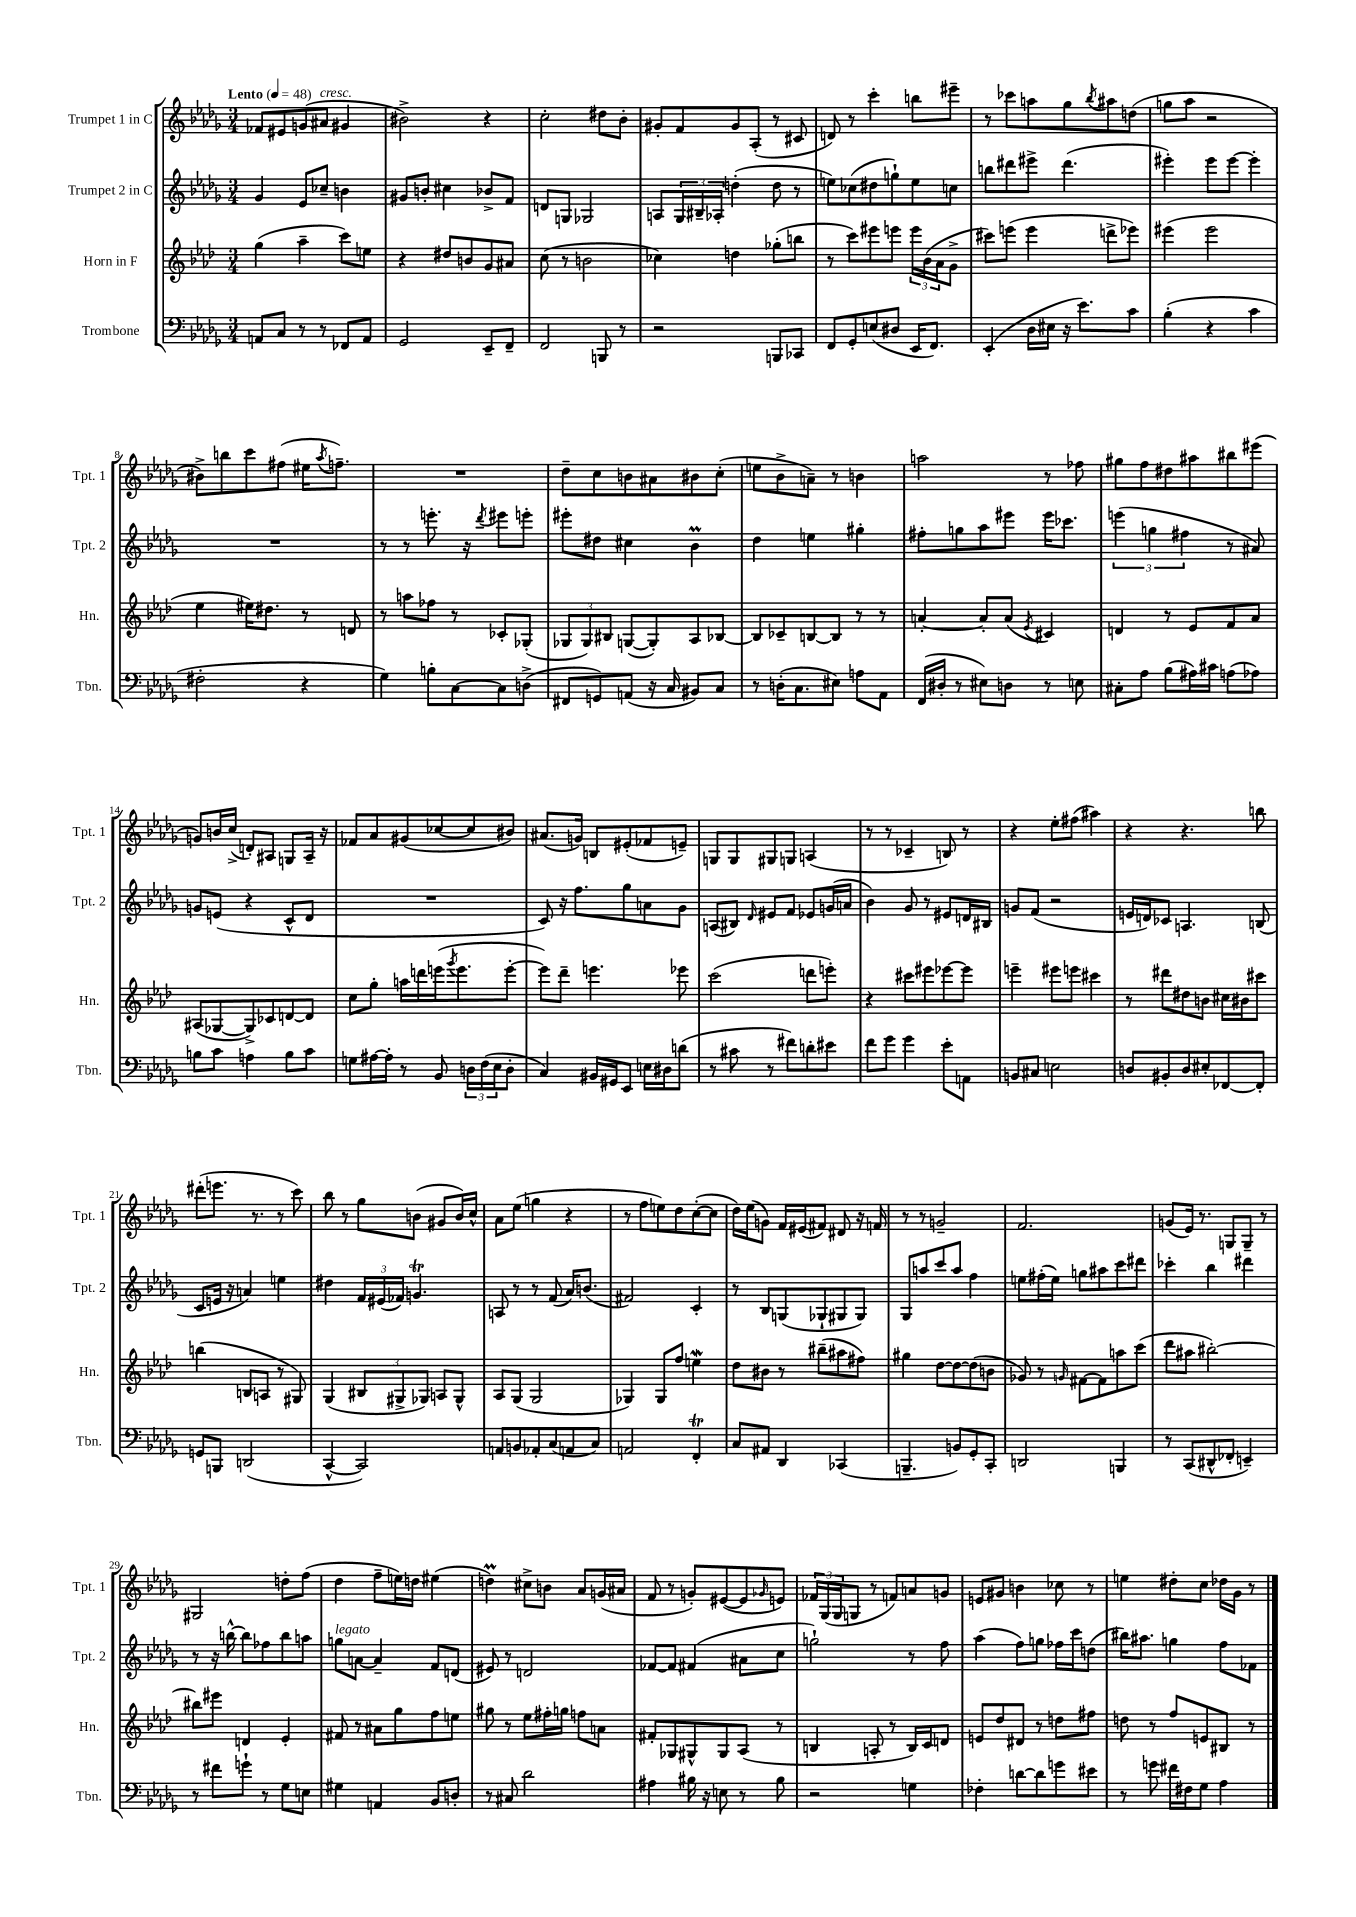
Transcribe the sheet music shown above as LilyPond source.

<<
\new StaffGroup <<
\new Staff = "s0" \with { instrumentName = "Trumpet 1 in C" shortInstrumentName = "Tpt. 1" } {
    \clef treble \key des \major \numericTimeSignature \time 3/4 \tempo "Lento" 4 = 48
    fes'8 eis'8 g'8( ais'8^\markup { \italic "cresc." } gis'4 |
    bis'2->) r4 |
    c''2-. dis''8 bes'8-. |
    gis'8-. f'8 gis'8 aes8-.( r8 cis'8 |
    d'8) r8 c'''4-. b''8 eis'''8-- |
    r8 ces'''8 a''8 ges''8 \acciaccatura { bes''8 } ais''8 d''8( |
    g''8 aes''8 r2 |
    bis'8->) b''8 c'''8 fis''8( eis''16 \acciaccatura { aes''8 } f''8.--) |
    R2. |
    des''8-- c''8 b'8 ais'8 bis'8 c''8-.( |
    e''8 bes'8-> a'8--) r8 b'4 |
    a''2 r8 fes''8 |
    gis''8 f''8 dis''8 ais''8 bis''8 eis'''8( |
    g'8) b'16 c''16->( d'8-.) ais8 g8 ais16-- r16 |
    fes'8 aes'8 gis'8( ces''8~ ces''8 bis'8) |
    ais'8.( g'16) b8 eis'8-.( fes'8 e'8--) |
    g8 g8 gis8 g8 a4( |
    r8 r8 ces'4-- b8) r8 |
    r4 ees''8-. fis''8( ais''4) |
    r4 r4. b''8 |
    dis'''8-.( e'''8. r8. r8 c'''8) |
    bes''8 r8 ges''8 b'8( gis'8 b'16) c''16-^ |
    aes'8 ees''8( g''4 r4 |
    r8 f''8 e''8) des''8 c''8~-.( c''8 |
    des''16) ees''16( g'8) f'16 eis'16( fis'8) dis'8 r16 f'16 |
    r8 r8 g'2-- |
    f'2. |
    g'8( ees'16) r8. g8 g8-- r8 |
    gis2 d''8-. f''8( |
    des''4 f''8-- e''16) d''16 eis''4( |
    d''4\prall) cis''8-> b'8 aes'8 g'16( ais'16 |
    f'8 r8 g'8-.) eis'8~( eis'8 \grace { ges'16 } e'8) |
    \tuplet 3/2 { fes'16 ges16( ges16 } g8 r8 f'8) a'8 g'8 |
    e'8 gis'8 b'4 ces''8 r8 |
    e''4 dis''8-. c''8 des''16 ges'16 r8 \bar "|." |
}
\new Staff = "s1" \with { instrumentName = "Trumpet 2 in C" shortInstrumentName = "Tpt. 2" } {
    \clef treble \key des \major \numericTimeSignature \time 3/4
    ges'4 ees'8 ces''8-- b'4 |
    gis'8 b'8-. cis''4 bes'8-> f'8 |
    d'8 g8 ges2 |
    a8 \tuplet 3/2 { ges16 bis16-- aes16-. } d''4-.( d''8 r8 |
    e''8) ces''8( dis''8 g''8-!) e''8 c''8 |
    b''8 dis'''8 eis'''8-> dis'''4.( |
    eis'''4-.) eis'''8 eis'''8~ eis'''4-. |
    R2. |
    r8 r8 e'''8.-. r16 \acciaccatura { des'''8 } eis'''8 e'''8-. |
    eis'''8-. dis''8 cis''4 bes'4\prall |
    des''4 e''4 gis''4-. |
    fis''8-. g''8 aes''8 eis'''8 eis'''16 ces'''8. |
    \tuplet 3/2 { e'''4( g''4 fis''4 } r8 ais'8) |
    g'8 e'8( r4 c'8-^ des'8 |
    R2. |
    c'8) r16 f''8. ges''8 a'8 ges'8 |
    a8( bis8) \grace { des'16 } eis'8 f'8 ees'8 g'16( a'16 |
    bes'4) ges'8 r8 eis'8 d'16 bis16 |
    g'8 f'8( r2 |
    e'16 d'16) ces'8 a4. b8( |
    c'8 e'16 r16 a'4) e''4 |
    dis''4 \tuplet 3/2 { f'16 eis'16( fes'16) } g'4.\trill |
    a8 r8 r8 f'8( aes'16) b'8.( |
    fis'2) c'4-. |
    r8 bes8 g8( ges8-! gis8 gis8) |
    ges8 a''8 c'''8 a''8 f''4 |
    e''8 fis''16-.( e''16) g''8 ais''8 c'''8 dis'''8 |
    ces'''4-. bes''4 dis'''4 |
    r8 r16 b''16~-^ b''8 fes''8 b''8 a''8 |
    g''8^\markup { \italic "legato" } a'8~ a'4-- f'8 d'8( |
    eis'8) r8 d'2 |
    fes'8~ fes'8 fis'4( ais'8 c''8 |
    g''2-!) r8 f''8 |
    aes''4( f''8) g''8 fes''16 c'''16 d''8( |
    bis''16) ais''8. g''4 f''8 fes'8 \bar "|." |
}
\new Staff = "s2" \with { instrumentName = "Horn in F" shortInstrumentName = "Hn." } {
    \clef treble \key aes \major \numericTimeSignature \time 3/4
    g''4( aes''4-- c'''8) e''8 |
    r4 dis''8 b'8 g'8 ais'8 |
    c''8( r8 b'2 |
    ces''4) d''4 ges''8-.( b''8 |
    r8 c'''8) eis'''8 e'''8 \tuplet 3/2 { e'''16 bes'16( aes'16 } g'8-> |
    cis'''8) e'''8( e'''4 d'''8-> ees'''8) |
    eis'''4( eis'''2 |
    ees''4 eis''16) dis''8. r8 d'8 |
    r8 a''8 fes''8 r8 ces'8-. ges8-.( |
    \tuplet 3/2 { ges8 ges8) bis8 } g8~( g8-.) aes8 bes8~ |
    bes8 ces'8-- b8~ b8 r8 r8 |
    a'4~-. a'8-. a'8( \acciaccatura { ees'8 } cis'4) |
    d'4 r8 ees'8 f'8 aes'8 |
    ais8( ges8~ ges8->) ces'8 d'8~ d'8 |
    c''8 g''8-. a''16 d'''16 e'''16( \acciaccatura { g'''8 } e'''8. e'''8~-. |
    e'''8) des'''8-- e'''4. ees'''8 |
    c'''2( d'''8 e'''8-.) |
    r4 cis'''8 eis'''8 ees'''8~ ees'''8 |
    e'''4-- eis'''8 e'''8 cis'''4 |
    r8 dis'''8 dis''8 b'8 cis''16 bis'16 cis'''8 |
    b''4( b8 a8 r8 gis8) |
    g4( \tuplet 3/2 { bis8 gis8-> ges8) } a8 ges8-^ |
    aes8 g8( g2 |
    ges4) ges8 f''8 e''4\mordent |
    des''8 bis'8 r8 bis''8--( ais''8 fis''8) |
    gis''4 des''8~ des''8~ des''8( b'8 |
    ges'8) r8 \grace { g'16 } fis'8~ fis'8 a''8 c'''8( |
    des'''8 ais''8 bis''2~-.) |
    bis''8 eis'''8 d'4 ees'4-. |
    fis'8 r8 ais'8 g''8 f''8 e''8 |
    gis''8 r8 ees''8 fis''16-. g''16 f''8 a'8 |
    fis'8-. ges8 gis8-^ gis8 aes8( r8 |
    b4 a8-. r8 b16) c'16 d'8 |
    e'8 des''8 dis'8 r8 d''8 fis''8 |
    d''8 r8 f''8 e'8 bis8 r8 \bar "|." |
}
\new Staff = "s3" \with { instrumentName = "Trombone" shortInstrumentName = "Tbn." } {
    \clef bass \key des \major \numericTimeSignature \time 3/4
    a,8 c8 r8 r8 fes,8 a,8 |
    ges,2 ees,8-- f,8-- |
    f,2 b,,8 r8 |
    r2 b,,8 ces,8 |
    f,8 ges,8-. e8( dis8 ees,16 f,8.) |
    ees,4-.( des16 eis16 r16 ees'8.) c'8 |
    bes4-.( r4 c'4 |
    fis2-. r4 |
    ges4) b8-. c8~ c8 d8->( |
    fis,8 g,8) a,8( r16 c16 bis,8) c8 |
    r8 d16-.( c8. eis8) a8 aes,8 |
    f,16( dis16-. r8 eis8) d8 r8 e8 |
    cis8-. aes8 bes8( ais16) cis'16 a8( aes8) |
    b8 c'8 a4 b8 c'8 |
    g8 ais16~ ais16-. r8 bes,8 \tuplet 3/2 { d16 f16( ees16 } d8-. |
    c4) bis,16 gis,16 ees,8 e16 dis16 d'8( |
    r8 cis'8 r8 fis'8) d'8-. eis'8 |
    f'8 ges'8 ges'4 ees'8-. a,8 |
    b,8 cis8 e2 |
    d8 bis,8-. d8 eis8-. fes,8~ fes,8-. |
    g,8 b,,8 d,2( |
    c,4~-^ c,2) |
    a,8 b,8 aes,8-. c8( a,8 c8) |
    a,2 f,4-.\trill |
    c8 ais,8 des,4 ces,4( |
    b,,4.-- b,8) ges,8-. c,8-. |
    d,2 b,,4 |
    r8 c,8( dis,8-^ fes,8-. e,4--) |
    r8 fis'8 g'8-! r8 ges8 e8 |
    gis4 a,4 bes,8 d8-. |
    r8 cis8 des'2 |
    ais4 bis16 r16 e8 r8 bis8 |
    r2 g4 |
    fes4-. d'8~ d'8 g'8 eis'8 |
    r8 g'8 fis'16 fis16 ges8 aes4 \bar "|." |
}
>>
>>
